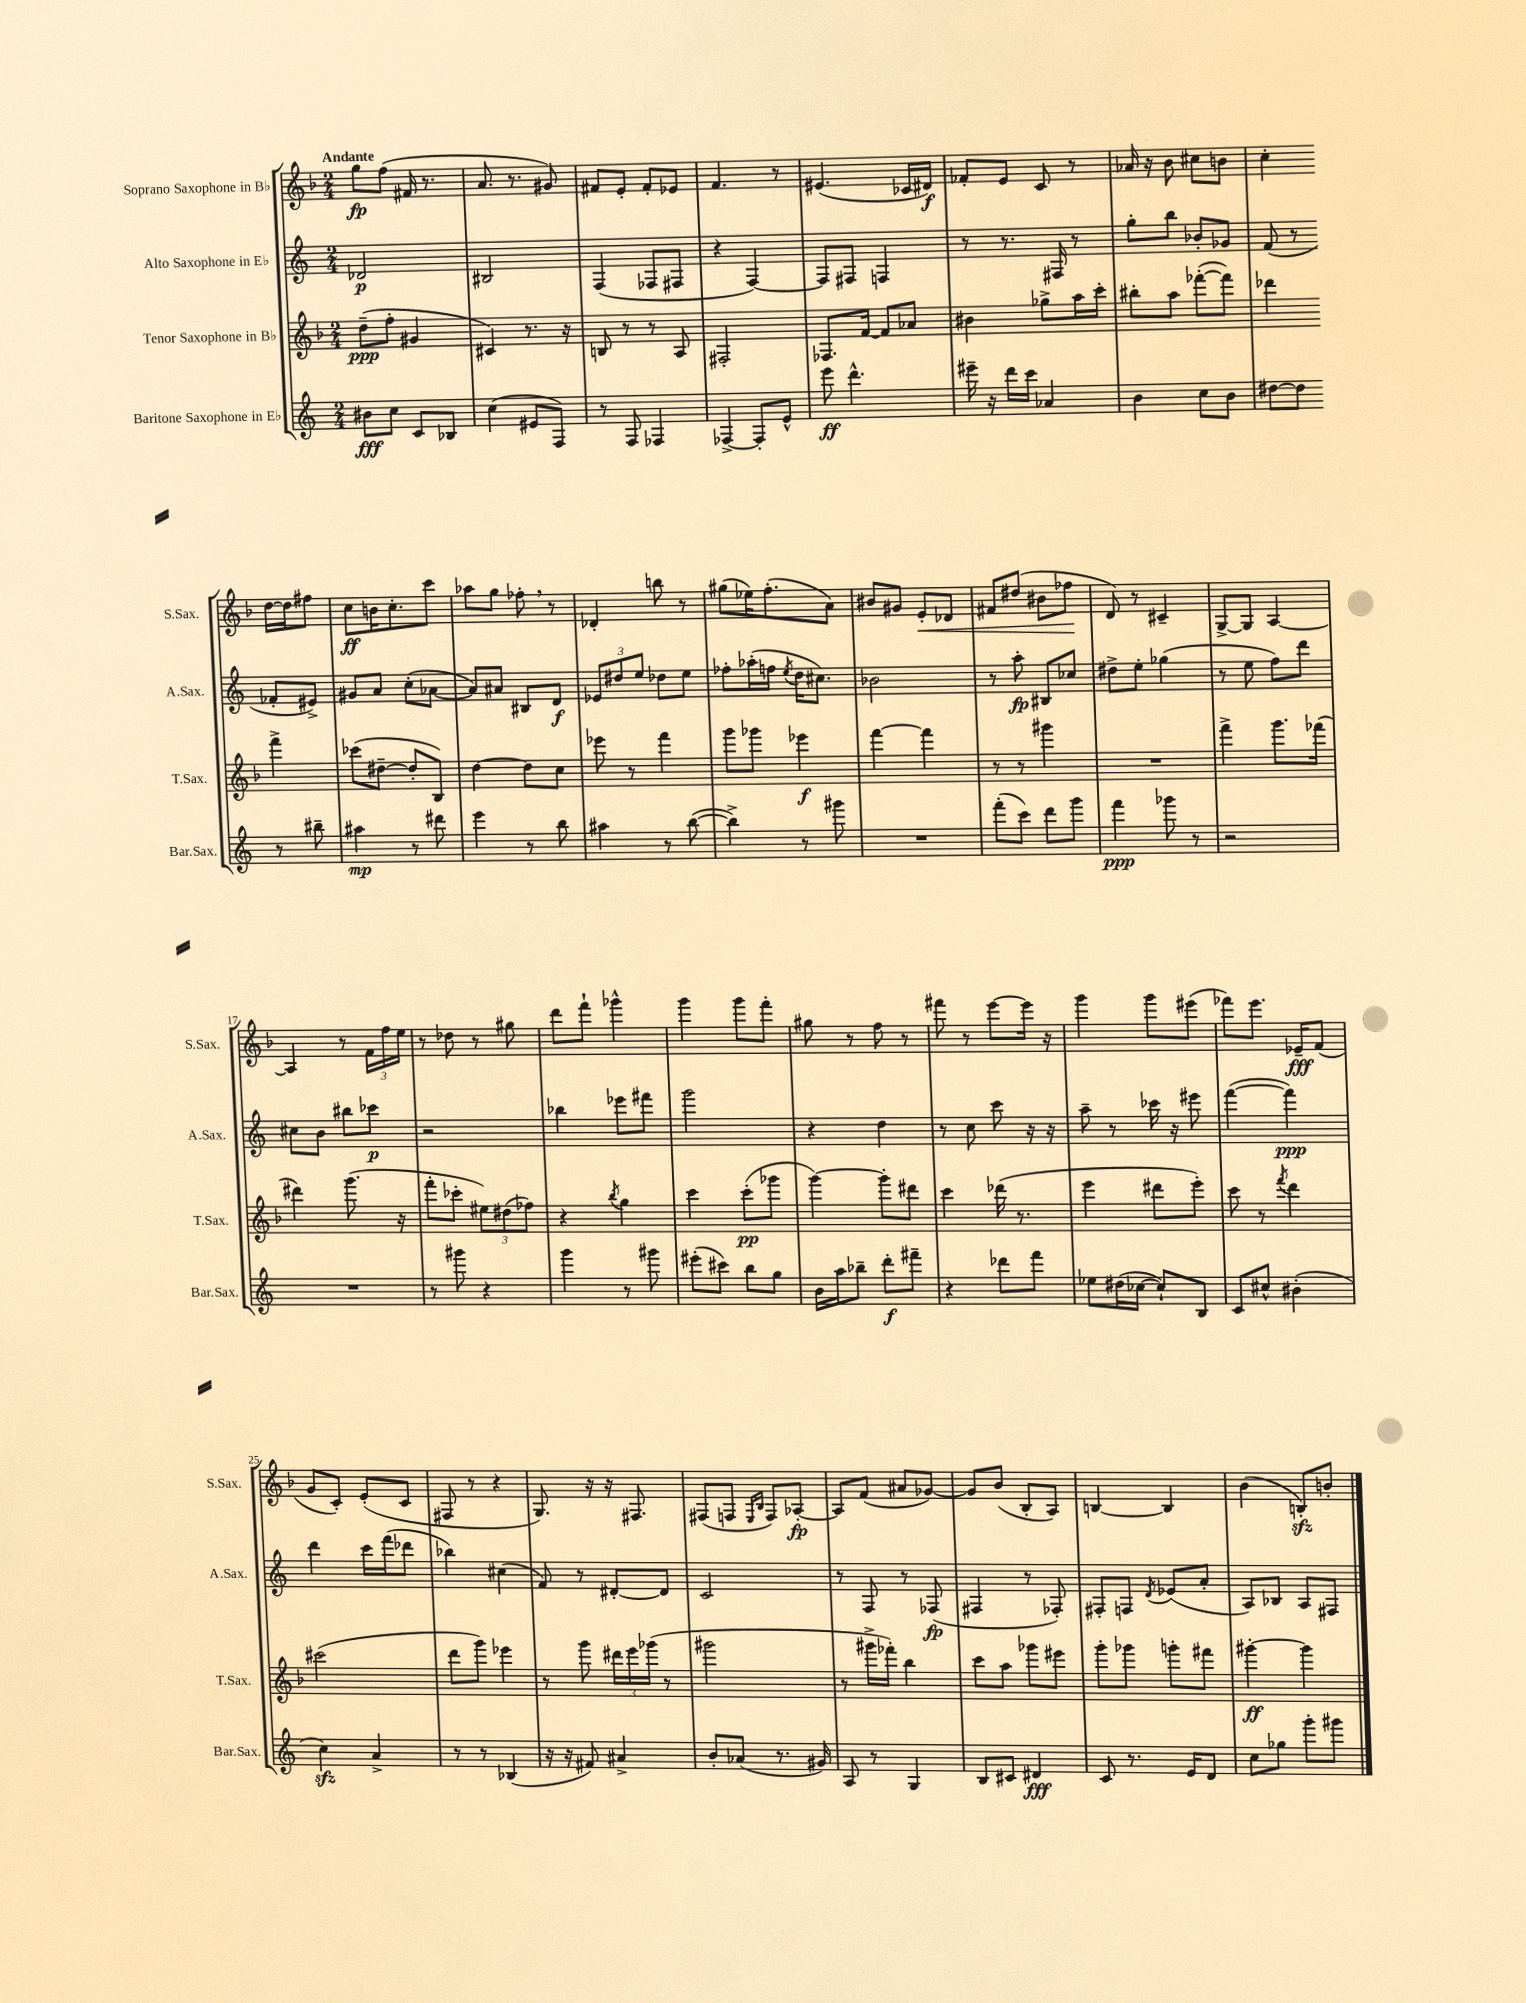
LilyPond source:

<<
\new StaffGroup <<
\new Staff = "s0" \with { instrumentName = "Soprano Saxophone in Bb" shortInstrumentName = "S.Sax." } {
    \clef treble \key f \major \numericTimeSignature \time 2/4 \tempo "Andante"
    g''8\fp f''8( fis'16 r8. |
    a'8. r8. gis'8) |
    fis'8 e'8-. fis'8-. ees'8 |
    f'4. r8 |
    eis'4.( ces'16 dis'16\f) |
    fes'8-. e'8 c'8 r8 |
    aes'16 r16 bes'8 cis''8 b'8 |
    c''4-. d''16~ d''16 fis''8 |
    c''8\ff b'16 c''8.-. c'''8 |
    aes''8 g''8 fes''8-. \breathe r8 |
    des'4-. b''8 r8 |
    gis''8( ees''16) f''8.-.( a'8) |
    bis'8 gis'8 e'8-.\< des'8 |
    fis'8 dis''8( bis'8 fes''8\! |
    d'8) r8 cis'4-- |
    g8~-> g8 a4~ |
    a4 r8 \tuplet 3/2 { f'16 f''16 e''16 } |
    r8 des''8 r8 gis''8 |
    d'''8 f'''8-! ges'''4-^ |
    g'''4 g'''8 f'''8-. |
    gis''8 r8 f''8 r8 |
    fis'''8 r8 e'''8~ e'''16 r16 |
    g'''4 g'''8 eis'''8( |
    fes'''8) e'''8. ees'16--\fff f'8( |
    g'8 c'8-.) e'8-.( c'8 |
    fis8 r8 r4 |
    g8.) r16 r16 fis8. |
    fis8( f8 \grace { e16 bes16 } f8) aes8~-.\fp |
    aes8 f'8( ais'8 ges'8~) |
    ges'8 bes'8( bes8-. a8) |
    b4~ b4 |
    bes'4( b8-.\sfz) b'8-. \bar "|." |
}
\new Staff = "s1" \with { instrumentName = "Alto Saxophone in Eb" shortInstrumentName = "A.Sax." } {
    \clef treble \key c \major \numericTimeSignature \time 2/4
    des'2\p |
    bis2 |
    f4( fes8 fis8 |
    r4 f4~) |
    f8 fis8 f4 |
    r8 r8. fis16 r8 |
    g''8-. b''8 bes'8-. ges'8 |
    f'8( r8 fes'8-. eis'8->) |
    gis'8 a'8 c''8-.( aes'8~ |
    aes'8) ais'8 bis8 d'8\f |
    \tuplet 3/2 { ees'8 dis''8 e''8 } des''8 e''8 |
    fes''8-. aes''16-.( f''16 \acciaccatura { e''8 } d''16 cis''8.) |
    bes'2 |
    r8 a''8-.\fp bis8 ces''8 |
    dis''8-> e''8-. ges''4( |
    r8 e''8 f''8) d'''8 |
    cis''8 b'8 bis''8 ces'''8\p |
    r2 |
    bes''4 ees'''8 fis'''8 |
    g'''2 |
    r4 d''4 |
    r8 c''8 c'''8 r16 r16 |
    a''8-- r8 ces'''16 r16 eis'''8 |
    f'''4~( f'''4\ppp) |
    d'''4 c'''16 f'''16( des'''8 |
    bes''4) cis''4( |
    f'8) r8 dis'8~-. dis'8 |
    c'2 |
    r8 f8 r8 fes8\fp( |
    fis4 r8 fes8-.) |
    fis8-. f8 \acciaccatura { d'8 } ees'8( a'8-. |
    a8) bes8 a8 fis8 \bar "|." |
}
\new Staff = "s2" \with { instrumentName = "Tenor Saxophone in Bb" shortInstrumentName = "T.Sax." } {
    \clef treble \key f \major \numericTimeSignature \time 2/4
    d''8--\ppp( f''8-. gis'4 |
    cis'4) r8. r16 |
    b8 r8 r8 a8 |
    fis2-. |
    fes8. f'16~ f'8 aes'8 |
    bis'4 ges''8-> a''16 c'''16-. |
    bis''8-. a''8 fes'''8~-.( fes'''8) |
    des'''4 f'''4-> |
    ces'''8( dis''8~-- dis''8-. bes8) |
    d''4~ d''8 c''8 |
    ees'''8 r8 f'''4 |
    g'''8 ges'''8 ees'''4\f |
    f'''4~ f'''4 |
    r8 r8 gis'''4 |
    R2 |
    f'''4-> g'''8. fes'''16( |
    dis'''4) g'''8.( r16 |
    f'''8-. ces'''8-. \tuplet 3/2 { eis''8) dis''8( fes''8) } |
    r4 \acciaccatura { bes''8 } g''4 |
    c'''4 c'''8-.\pp( ges'''8 |
    g'''4~) g'''8-. dis'''8 |
    c'''4 des'''16( r8. |
    e'''4 dis'''8 e'''8-.) |
    c'''8 r8 \acciaccatura { f'''8 } d'''4 |
    cis'''2( |
    d'''8 g'''8) ees'''4 |
    r8 g'''8 \tuplet 3/2 { dis'''16 e'''16 ges'''16( } r8 |
    gis'''2 |
    r8 gis'''16-> fes'''16-.) bes''4 |
    c'''8 a''8 ges'''8 eis'''8 |
    g'''8-. ges'''8 g'''8-. fis'''8 |
    gis'''4~-.\ff gis'''4 \bar "|." |
}
\new Staff = "s3" \with { instrumentName = "Baritone Saxophone in Eb" shortInstrumentName = "Bar.Sax." } {
    \clef treble \key c \major \numericTimeSignature \time 2/4
    bis'8\fff c''8 c'8 bes8 |
    c''4( eis'8 f8) |
    r8 f8 fes4 |
    fes4~-> fes8-. e'8-^ |
    e'''8\ff d'''4.-^ |
    eis'''16-- r16 d'''16 c'''16 aes'4 |
    b'4 c''8 b'8 |
    dis''8~ dis''8 r8 bis''8-- |
    ais''4\mp r8 dis'''8 |
    e'''4 r8 b''8 |
    ais''4 r8 b''8~( |
    b''4->) r8 gis'''8 |
    R2 |
    f'''8-.( c'''8) d'''8 g'''8 |
    f'''4\ppp ges'''8 r8 |
    r2 |
    R2 |
    r8 gis'''8 r4 |
    g'''4 r8 gis'''8 |
    eis'''8-.( cis'''8) b''8 g''8 |
    b'16 a''16 bes''8-- d'''8-.\f fis'''8-- |
    r4 des'''8 f'''8 |
    ees''8 dis''16( ces''16~ ces''8-!) b8 |
    c'8 cis''8-^ bis'4-.( |
    c''4\sfz) a'4-> |
    r8 r8 bes4( |
    r16 r16 fis'8) ais'4-> |
    b'8-. aes'8( r8. gis'16) |
    a8 r8 g4 |
    b8 cis'8 dis'4\fff |
    c'8 r8. e'16 d'8 |
    c''8 ges''8 g'''8-. gis'''8 \bar "|." |
}
>>
>>
